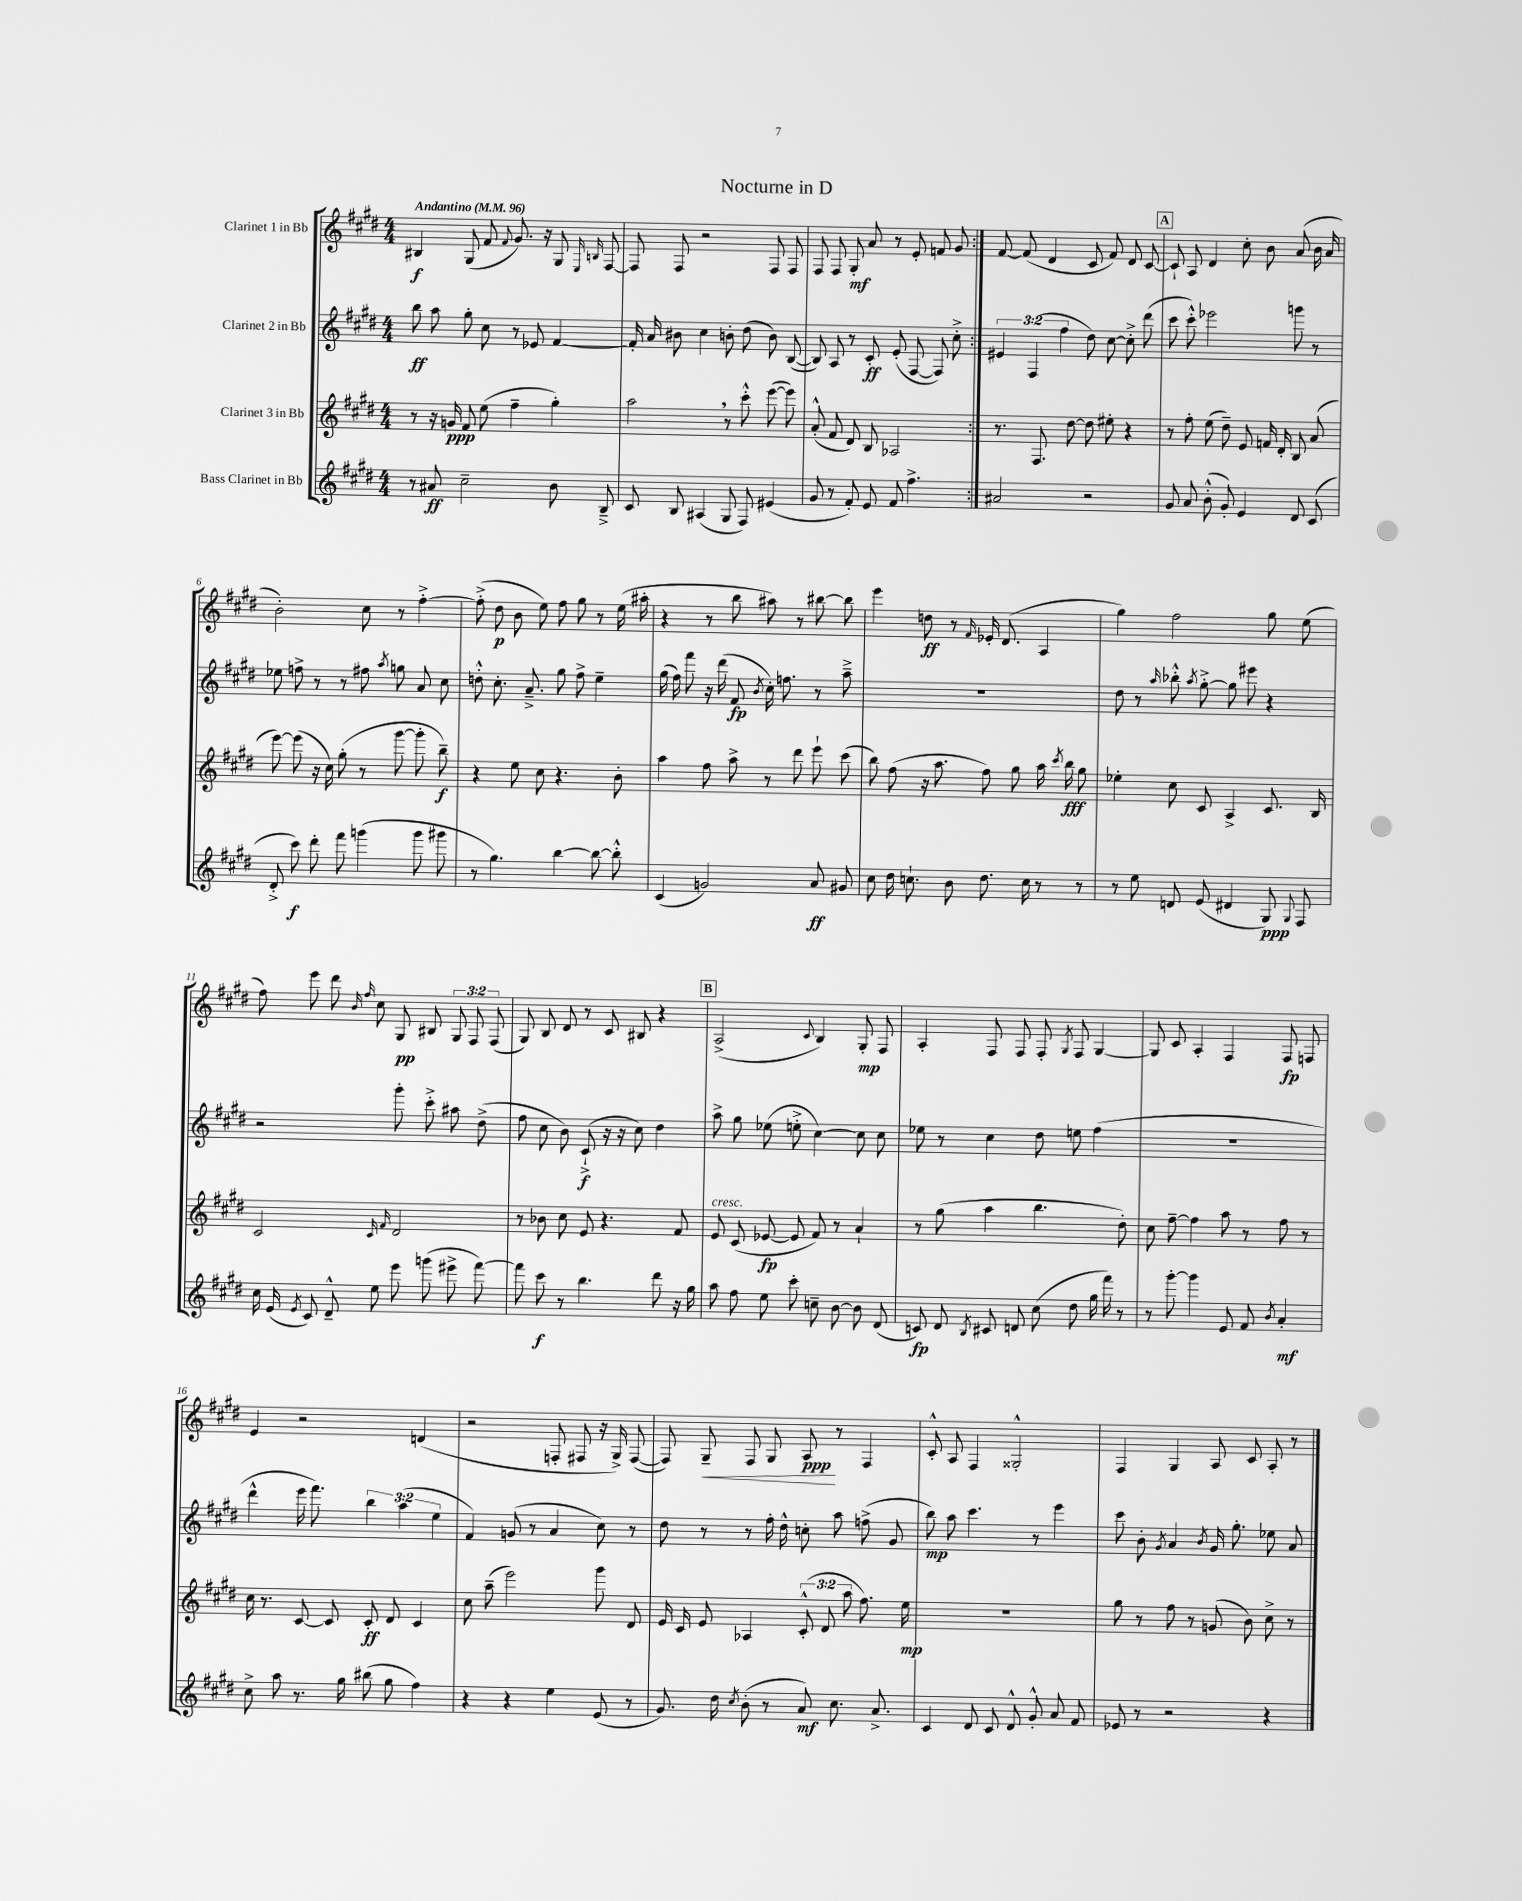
\header { title = "Nocturne in D" }
<<
\new StaffGroup <<
\new Staff = "s0" \with { instrumentName = "Clarinet 1 in Bb" } {
    \clef treble \key e \major \numericTimeSignature \time 4/4 \override Staff.TupletNumber.text = #tuplet-number::calc-fraction-text \tempo "Andantino" 4 = 96
    \autoBeamOff \repeat volta 2 { bis4\f gis8( fis'8 \appoggiatura { fis'8 } gis'8.) r16 gis8 \grace { e16 b16 } fis8~ |
    fis8 fis8 r2 fis8 fis8 |
    fis8 fis8 gis8-.\mf a'8 r8 e'8-. f'8 gis'8 | }
    fis'8~ fis'8( dis'4 cis'8 fis'8) dis'8 cis'8~ |
    \mark \markup { \box "A" } cis'8-! a8 dis'4 cis''8-. b'8 a'8( b'16 a'16 |
    b'2-.) cis''8 r8 fis''4~-.-> |
    fis''8-.->( dis''8\p b'8 e''8) fis''8 gis''8 r8 e''16( ais''16-. |
    r4 r8 b''8 ais''8) r8 bis''8~ bis''8 |
    e'''4 d''8\ff r8 \grace { fis'16 } ees'16-. dis'8.( a4 |
    gis''4) fis''2 gis''8 e''8( |
    fis''8) e'''8 dis'''8 \grace { b'16 fis''16 } cis''8 gis8\pp bis8 \tuplet 3/2 { gis8 fis8 fis8( } |
    gis8) b8 dis'8 r8 cis'8 bis8 r4 |
    \mark \markup { \box "B" } a2->( \appoggiatura { cis'8 } b4) gis8-.\mp fis8 |
    a4-. fis8 fis8 fis8-. \acciaccatura { gis8 } fis8 gis4~ |
    gis8 cis'8 a4-. fis4 fis8\fp f8 |
    e'4 r2 d'4( |
    r2 f8-. fis8 r16 gis16->) fis8~( |
    fis8) gis8--\< fis8 gis8 a8\ppp\! r8 fis4 |
    cis'8-.-^ a8 fis4 gisis2-.-^ |
    fis4 gis4 a8 cis'8 a8-. r8 \bar "|." |
}
\new Staff = "s1" \with { instrumentName = "Clarinet 2 in Bb" } {
    \clef treble \key e \major \numericTimeSignature \time 4/4 \override Staff.TupletNumber.text = #tuplet-number::calc-fraction-text
    \autoBeamOff \repeat volta 2 { b''8\ff a''8 gis''8-. cis''8 r8 ees'8 fis'4~ |
    fis'16-. a'16 bis'8 cis''4 b'8-. dis''8( b'8) b8~( |
    b8) a8 r8 cis'8-.\ff e'8-.( fis8~ fis8) cis''8-.-> | }
    \tuplet 3/2 { eis'4 fis4( fis''4 } dis''8) cis''8~ cis''8-.-> dis'''8( |
    \mark \markup { \box "A" } cis'''8 cis'''8-.-^) ees'''2 g'''8 r8 |
    ees''8 f''8-> r8 r8 fis''8 \acciaccatura { a''8 } g''8 a'8 cis''8 |
    d''8-.-^ cis''8.-. a'8.---> gis''8 fis''8-> e''4-- |
    gis''16( fis''16) fis'''8 r16 dis'''16( fis'8\fp \acciaccatura { b'8 } cis''16-.) f''8. r8 a''8---> |
    R1 |
    dis''8 r8 \grace { a''16 } bes''8-.-^ \acciaccatura { a''8 } gis''8~-.-> gis''8 eis'''8 r4 |
    r2 gis'''8-. cis'''8-.-> ais''8 dis''8->( |
    fis''8 cis''8 b'8) cis'8-!->\f( r16 r16 cis''8) dis''4 |
    \mark \markup { \box "B" } a''8-> gis''8 ees''8( e''8-.-> cis''4~) cis''8 cis''8 |
    ees''8 r8 cis''4 dis''8 e''8 fis''4( |
    R1 |
    dis'''4-^ e'''16 fis'''8.) \tuplet 3/2 { b''4 a''4( e''4 } |
    fis'4) g'8( r8 a'4 cis''8) r8 |
    dis''8 r8 r8 fis''16-. dis''16-^ c''8-. a''8 f''8->( gis'8 |
    b''8\mp) a''8 cis'''4. r8 e'''4 |
    cis'''8 b'8-. \acciaccatura { gis'8 } a'4 \acciaccatura { b'8 } gis'16 gis''8.-. ees''8 a'8 \bar "|." |
}
\new Staff = "s2" \with { instrumentName = "Clarinet 3 in Bb" } {
    \clef treble \key e \major \numericTimeSignature \time 4/4 \override Staff.TupletNumber.text = #tuplet-number::calc-fraction-text
    \autoBeamOff \repeat volta 2 { r8 r16 g'16\ppp fis'8 e''8( fis''4-- gis''4-.) |
    a''2 \breathe r8 cis'''8-.-^ e'''8~( e'''8) |
    a'8-.-^( fis'8 dis'8) b8 aes2 | }
    r8. fis8. dis''8~ dis''8 eis''8-. r4 |
    \mark \markup { \box "A" } r8 fis''8-. e''8( dis''8--) e'8 f'16 dis'16-. b8 a'8( |
    e'''8~) e'''8( r16 cis''16) gis''8-.( r8 gis'''8~ gis'''8-. b''8--\f) |
    r4 e''8 cis''8 r4. b'8-. |
    a''4 fis''8 a''8-> r8 dis'''8 e'''8-! cis'''8( |
    b''8) fis''8( r16 a''8. fis''8) gis''8 a''16 \acciaccatura { cis'''8 } b''16\fff gis''8 |
    ees''4-. cis''8 cis'8 a4-> cis'8. b16 |
    cis'2 \grace { cis'16 fis'16 } dis'2 |
    r8 bes'8 cis''8 e'8 r4. fis'8 |
    \mark \markup { \box "B" } e'8^\markup { \italic "cresc." } cis'8( ees'8~\fp ees'8 fis'8) r8 a'4-! |
    r8 gis''8( a''4 b''4. dis''8-.) |
    cis''8 fis''8~-- fis''4 a''8 r8 fis''8 r8 |
    cis''16 r8. cis'8~ cis'8 cis'8-.\ff dis'8 cis'4 |
    cis''8 a''8--( e'''2) gis'''8 dis'8 |
    e'16 cis'16 e'8 aes4 \tuplet 3/2 { cis'8-.-^( dis'8 a''8 } fis''8.) e''16\mp |
    R1 |
    gis''8 r8 fis''8 r8 g'8( b'8) cis''8-> r8 \bar "|." |
}
\new Staff = "s3" \with { instrumentName = "Bass Clarinet in Bb" } {
    \clef treble \key e \major \numericTimeSignature \time 4/4
    \autoBeamOff \repeat volta 2 { r8 ais'8\ff cis''2-- b'8 b8---> |
    cis'8 b8 ais4( gis8 fis8) eis'4( |
    gis'8 r8 fis'8-.) e'8 fis'8 fis''4.-> | }
    ais'2 r2 |
    \mark \markup { \box "A" } gis'8 a'8 b'8-.-^( gis'8-.) e'4 dis'8 cis'8( |
    dis'8-.-> cis'''8\f) dis'''8-. fis'''8 g'''4( g'''8 gis'''8 |
    r8 gis''4.) b''4~ b''8~ b''8-.-^ |
    cis'4( g'2) a'8\ff gis'8 |
    cis''8 dis''16 c''8.-! b'8 dis''8. c''16 r8 r8 |
    r8 e''8 d'8 e'8( dis'4 gis8\ppp) \appoggiatura { gis8 } fis8 |
    cis''16 e'16( \acciaccatura { e'8 } cis'8) dis'8---^ e''8 e'''8 g'''8( eis'''8-> fis'''8~) |
    fis'''8 cis'''8\f r8 b''4. dis'''8 r16 gis''16 |
    \mark \markup { \box "B" } a''8 fis''8 e''8 cis'''8-. c''8-- b'8~ b'8 dis'8( |
    c'8\fp) dis'8 \acciaccatura { b8 } cis'8 d'8 cis''8( dis''8 gis''16 fis'''16) r8 |
    r8 gis'''8~-. gis'''4 e'8 fis'8 \acciaccatura { b'8 } a'4-.\mf |
    cis''8-> a''8 r8. gis''16 bis''8( gis''8 fis''4) |
    r4 r4 e''4 e'8( r8 |
    gis'8.) dis''16 \acciaccatura { cis''8 } b'8-.( r8 a'8\mf) cis''8. a'8.-> |
    cis'4 dis'8 cis'8 dis'8-^ gis'8-.-^ a'8 fis'8 |
    ees'8 r8 r2 r4 \bar "|." |
}
>>
>>
